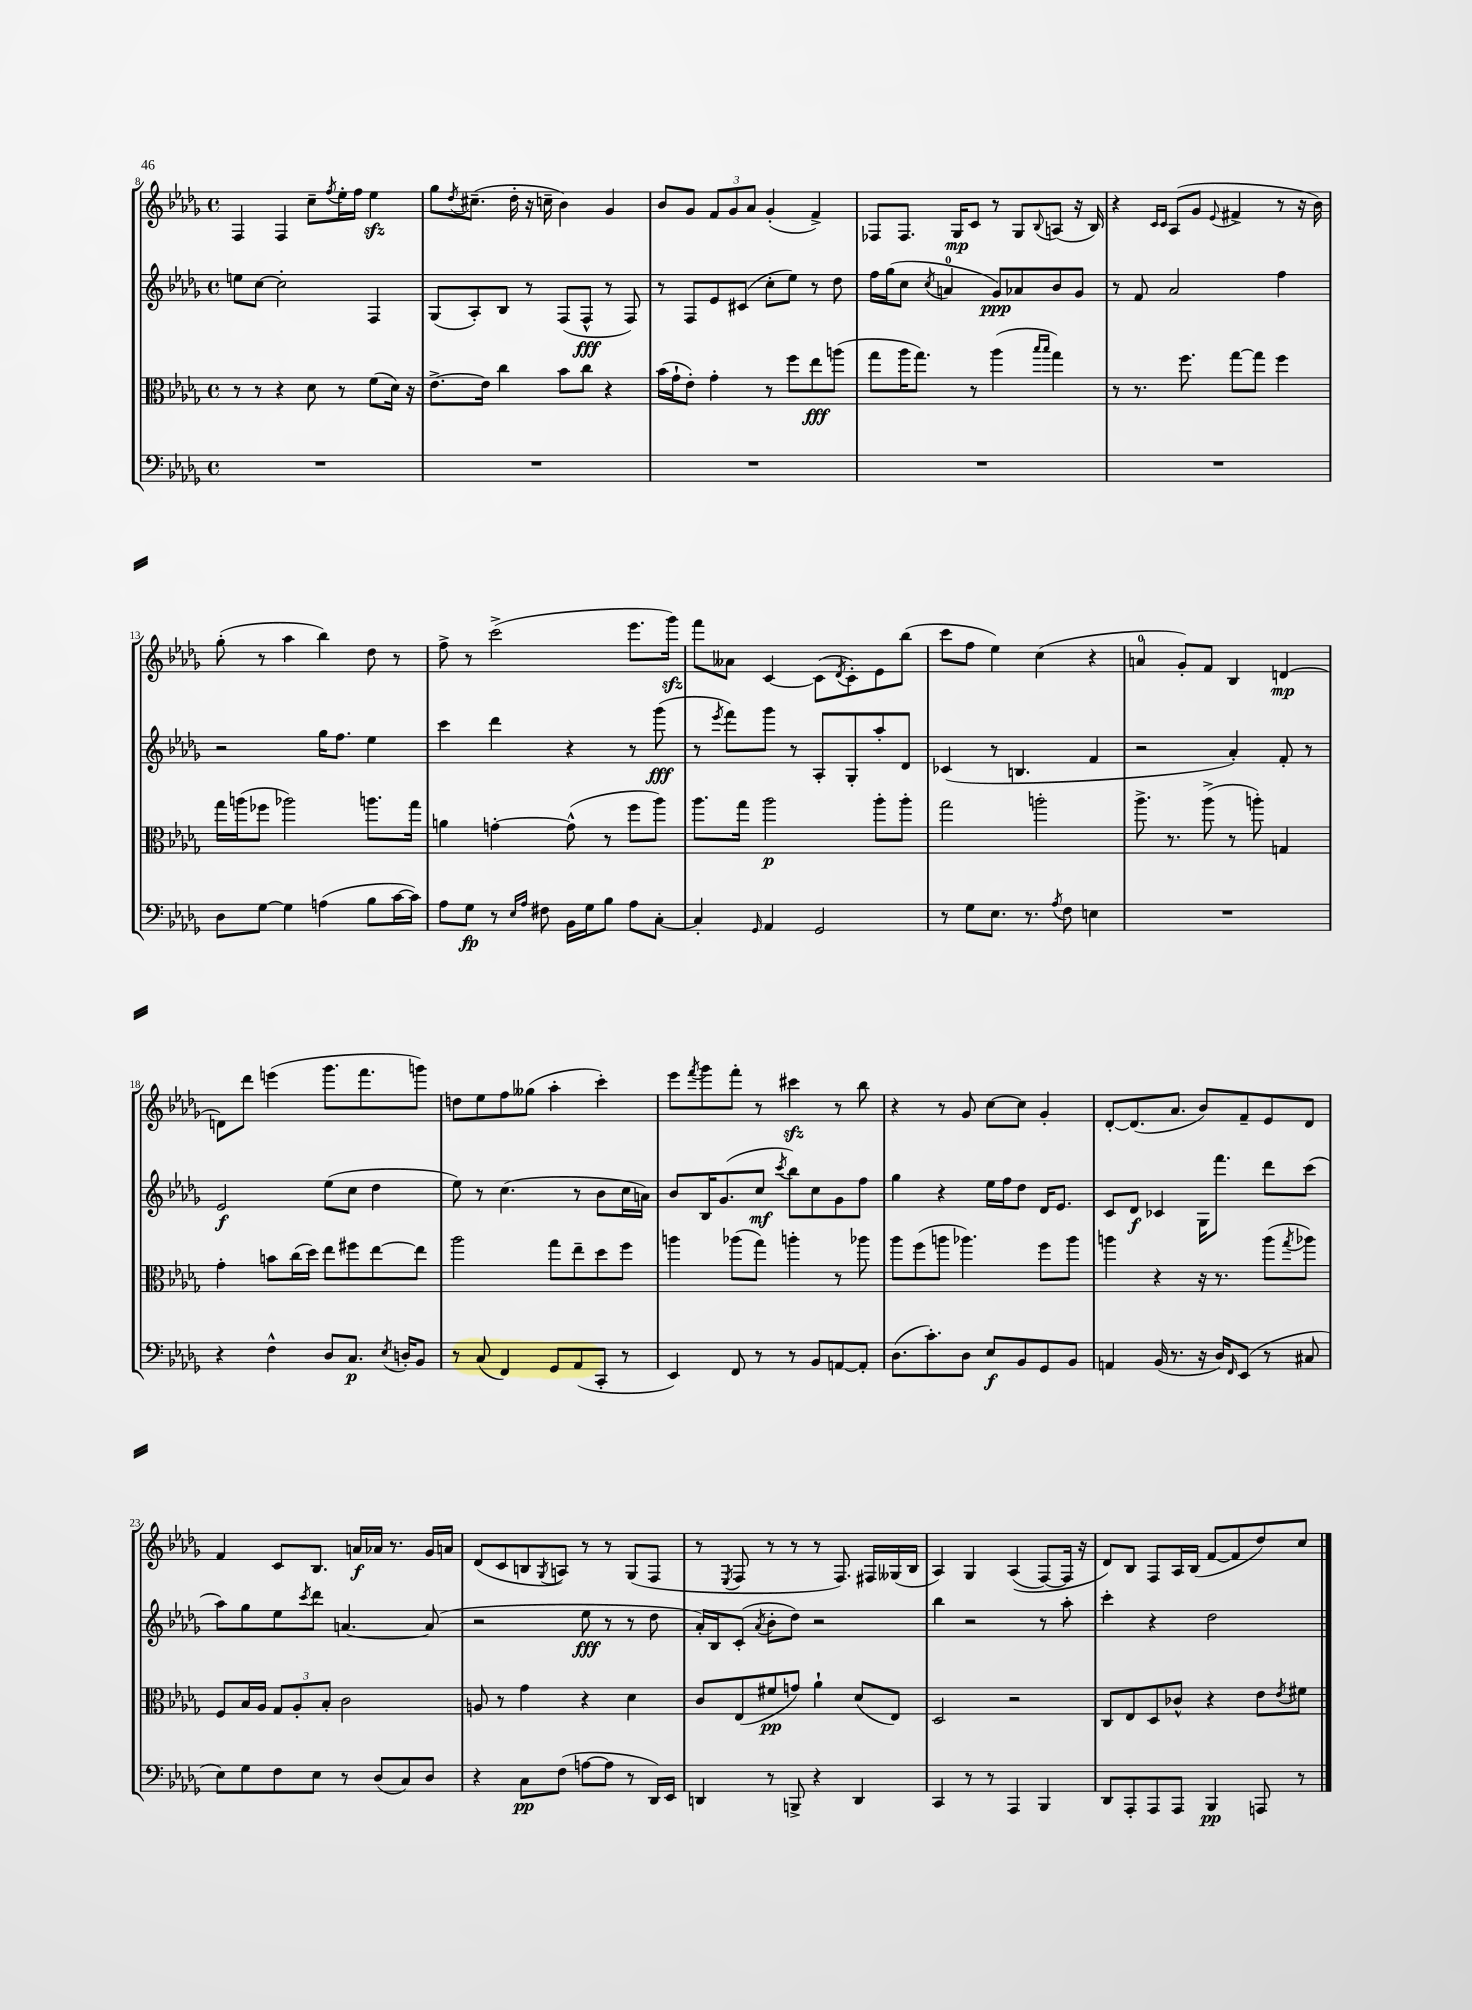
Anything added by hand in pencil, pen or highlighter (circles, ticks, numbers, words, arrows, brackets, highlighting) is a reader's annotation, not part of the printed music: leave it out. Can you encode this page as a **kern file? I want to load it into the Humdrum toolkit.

**kern	**kern	**kern	**kern
*staff4	*staff3	*staff2	*staff1
*clefF4	*clefC3	*clefG2	*clefG2
*k[b-e-a-d-g-]	*k[b-e-a-d-g-]	*k[b-e-a-d-g-]	*k[b-e-a-d-g-]
*M4/4	*M4/4	*M4/4	*M4/4
*met(c)	*met(c)	*met(c)	*met(c)
1r	8r	8ee\L	4F/
.	8r	[8cc\J	.
.	4r	2cc'\]	4F/
.	8d-\	.	8cc~\L
.	.	.	8qff/
.	8r	.	16ee-'\L
.	.	.	16ff\JJ
.	(8f\L	4F/	4ee-\
.	16d-\Jk)	.	.
.	16r	.	.
=	=	=	=
1r	[8.e-^\L	(8G-/L	8gg-\L
.	.	.	8qdd-/
.	.	8A-'/)	(8.cc#~\J
.	16e-\]Jk	.	.
.	4cc\	8B-/J	.
.	.	.	16dd-'\
.	.	8r	16r
.	.	.	16cc~\
.	8b-\L	(8F/L	4b-\)
.	8cc\J	8F^^/J	.
.	4r	8r	4g-/
.	.	8F/)	.
=	=	=	=
1r	(16b-\LL	8r	8b-/L
.	16g-`\J	.	.
.	8e-'\J)	8F/L	8g-/J
.	4g-'\	8e-/	12f/L
.	.	.	12g-/
.	.	(8c#/J	.
.	.	.	12a-/J
.	8r	8cc'\L	(4g-'/
.	8ff\L	8ee-\J)	.
.	8ee-\	8r	4f^/)
.	(8aa\J	8dd-\	.
=	=	=	=
1r	8gg-\L	16ff\LL	8F-/L
.	.	(16gg-\J	.
.	16aa-\K	8cc\J	8.F-/J
.	8.gg-\J)	.	.
.	.	8qcc/	.
.	.	4a/	.
.	.	.	16G-/LK
.	8r	.	8c/J
.	(4aa-\	8g-/L)	8r
.	.	8a-/	8G-/L
.	16qqbb-/LL	.	.
.	16qqbb-/JJ	.	8qqB-/
.	4gg-\)	8b-/	(8A/J
.	.	8g-/J	16r
.	.	.	16B-/)
=	=	=	=
1r	8r	8r	4r
.	8.r	8f/	.
.	.	.	16qqc/LL
.	.	.	16qqc/JJ
.	.	2a-/	(8A-/L
.	8.ff\	.	.
.	.	.	8g-/J
.	.	.	8qqe-/
.	[8gg-\L	.	4f#^/
.	8gg-\]J	.	.
.	4ff\	4ff\	8r
.	.	.	16r
.	.	.	16b-\)
=	=	=	=
8D-\L	16gg-\LL	2r	(8gg-'\
.	(16aa\J	.	.
[8G-\J	8ff-\J	.	8r
4G-\]	2aa-\)	.	4aa-\
(4A\	.	16gg-\LK	4bb-\)
.	.	8.ff\J	.
8B-\L	8.aa\L	4ee-\	8dd-\
[16c\L	.	.	8r
16c\]JJ)	16gg-\Jk	.	.
=	=	=	=
8A-\L	4a\	4ccc\	8ff^\
8G-\J	.	.	8r
8r	[4g'\	4ddd-\	(2ccc^\
16qqE-/LL	.	.	.
16qqA-/JJ	.	.	.
8F#\	.	.	.
16BB-\LL	(8g^^\]	4r	.
16G-\J	.	.	.
8B-\J	8r	.	.
8A-\L	8ff\L	8r	8.eee-\L
[8C'\J	8aa-\J)	(8ggg-\	.
.	.	.	16ggg-\Jk)
=	=	=	=
4C'/]	8.aa-\L	8r	8fff\L
.	.	8qeee-/	.
.	.	8fff\L)	8a--\J
.	16gg-\Jk	.	.
16qqGG-/	.	.	.
4AA-/	2aa-\	8ggg-\J	[4c/
.	.	8r	.
2GG-/	.	8A-'/L	(8c\]L
.	.	.	8qd-/
.	.	8G-'/	8c'\)
.	8aa-'\L	8aa-'/	8e-\
.	8aa-'\J	8d-/J	(8bb-\J
=	=	=	=
8r	2gg-\	(4c-/	8ccc\L
8G-\L	.	.	8ff\J
8.E-\J	.	8r	4ee-\)
.	.	4.B/	.
8.r	.	.	.
.	2aa'\	.	(4cc\
8qA-/	.	.	.
8F\	.	.	.
4E\	.	4f/	4r
=	=	=	=
1r	8.aa-^\	2r	4a/
.	8.r	.	.
.	.	.	8g-'/L)
.	(8aa-^\	.	8f/J
.	8r	4a-'/)	4B-/
.	8aa'\)	.	.
.	4G/	8f'/	[4d/
.	.	8r	.
=	=	=	=
4r	4g-'\	2e-/	8d\]L
.	.	.	8ddd-\J
4F^^\	8b\L	.	(4eee\
.	(16cc\L	.	.
.	16dd-\JJ)	.	.
8D-/L	8ee-\L	(8ee-\L	8.ggg-\L
8.C/J	8ff#\	8cc\J	.
.	.	.	8.fff\
.	[8ee-\	4dd-\	.
8qE-/	.	.	.
16D'/LK	.	.	.
8BB-/J	8ee-\]J	.	8ggg\J)
=	=	=	=
8r	2aa-\	8ee-\)	8dd\L
(8C/	.	8r	8ee-\
4FF/)	.	(4.cc\	8ff\
.	.	.	(8gg--\J
8GG-/L	8gg-\L	.	4aa-'\
(8AA-/	8ee-~\	8r	.
8CC'/J	8dd-\	8b-\L	4ccc'\)
8r	8ff\J	16cc\L	.
.	.	16a\JJ)	.
=	=	=	=
4EE-/)	4aa\	8b-/L	8eee-\L
.	.	.	8qfff/
.	.	16B-/K	8ggg-\
.	.	(8.g-/	.
8FF/	(8aa-\L	.	8fff'\J
8r	8gg-\J)	8cc/J	8r
.	.	8qccc/	.
8r	4aa'\	8bb-\L)	4ccc#\
8BB-/L	.	8cc\	.
[8AA/	8r	8g-\	8r
8AA'/]J	8aa-\	8ff\J	8bb-\
=	=	=	=
(8.D-\L	8aa-\L	4gg-\	4r
.	(8ff\	.	.
8.c'\)	.	.	.
.	8aa\J	4r	8r
8D-\J	4.aa-\)	.	8g-/
8E-/L	.	16ee-\LL	[8cc\L
.	.	16ff\J	.
8BB-/	.	8dd-\J	8cc\]J
8GG-/	8ff\L	16d-/LK	4g-'/
.	.	8.e-/J	.
8BB-/J	8aa-\J	.	.
=	=	=	=
4AA/	4aa\	8c/L	[8d-'/L
.	.	8d-/J	(8.d-/]
(16BB-/	4r	4c-/	.
8.r	.	.	8.a-/J
16r	16r	16G-\LK	8b-/L)
16D-/LK)	8.r	8.fff\J	.
16qqFF/	.	.	.
(8EE-/J	.	.	8f~/
8r	(8aa\L	8ddd-\L	8e-/
.	8qgg-/	.	.
8C#/	8aa-\J)	(8ccc\J	8d-/J
=	=	=	=
8E-\L)	8F/L	8aa-\L)	4f/
8G-\	16B-/L	8gg-\	.
.	16A-/JJ	.	.
8F\	12G-/L	8ee-\	8c/L
.	12A-'/	.	.
.	.	8qccc/	.
8E-\J	.	8ddd-\J	8.B-/J
.	12B-'/J	.	.
8r	2c\	[4.a/	.
.	.	.	16a/LL
(8D-/L	.	.	16a-/JJ
.	.	.	8.r
8C/)	.	.	.
8D-/J	.	(8a/]	16g-/LL
.	.	.	16a/JJ
=	=	=	=
4r	8A/	2r	(8d-/L
.	8r	.	8c/
8C\L	4g-\	.	8B/
.	.	.	8qG-/
(8F\J	.	.	8A/J)
[8A\L	4r	8ee-\	8r
8A\]J	.	8r	8r
8r	4d-\	8r	(8G-/L
16DD-/LL)	.	8dd-\	8F/J
16EE-/JJ	.	.	.
=	=	=	=
4DD/	8c/L	16a-'/LL)	8r
.	.	16B-/J	.
.	.	.	8qE-/
.	(8E-/	(8c'/J	8F/
.	.	8qa-/	.
8r	8f#/	8b-'\L	8r
8BBB^/	8g/J)	8dd-\J)	8r
4r	4a-`\	2r	8r
.	.	.	8.F/)
4DD/	(8d-/L	.	.
.	.	.	16F#/LL
.	8E-/J)	.	(16G--/
.	.	.	16B-/JJ
=	=	=	=
4CC/	2D-/	4bb-\	4A-/)
8r	.	2r	4G-/
8r	.	.	.
4AAA-/	2r	.	&((4A-/
4BBB-/	.	8r	[8F/L)
.	.	8aa-'\	16F/]Jk
.	.	.	16r
=	=	=	=
8DD-/L	8C/L	4ccc'\	8d-/L&)
8AAA-'/	8E-/	.	8B-/J
8AAA-/	8D-/	4r	8F/L
8AAA-/J	8c-^^/J	.	16A-/L
.	.	.	(16B-/JJ
4BBB-/	4r	2dd-\	[8f/L
.	.	.	8f/]
8AAA/	8e-\L	.	8dd-/)
.	8qe-/	.	.
8r	8f#\J	.	8cc/J
==	==	==	==
*-	*-	*-	*-
